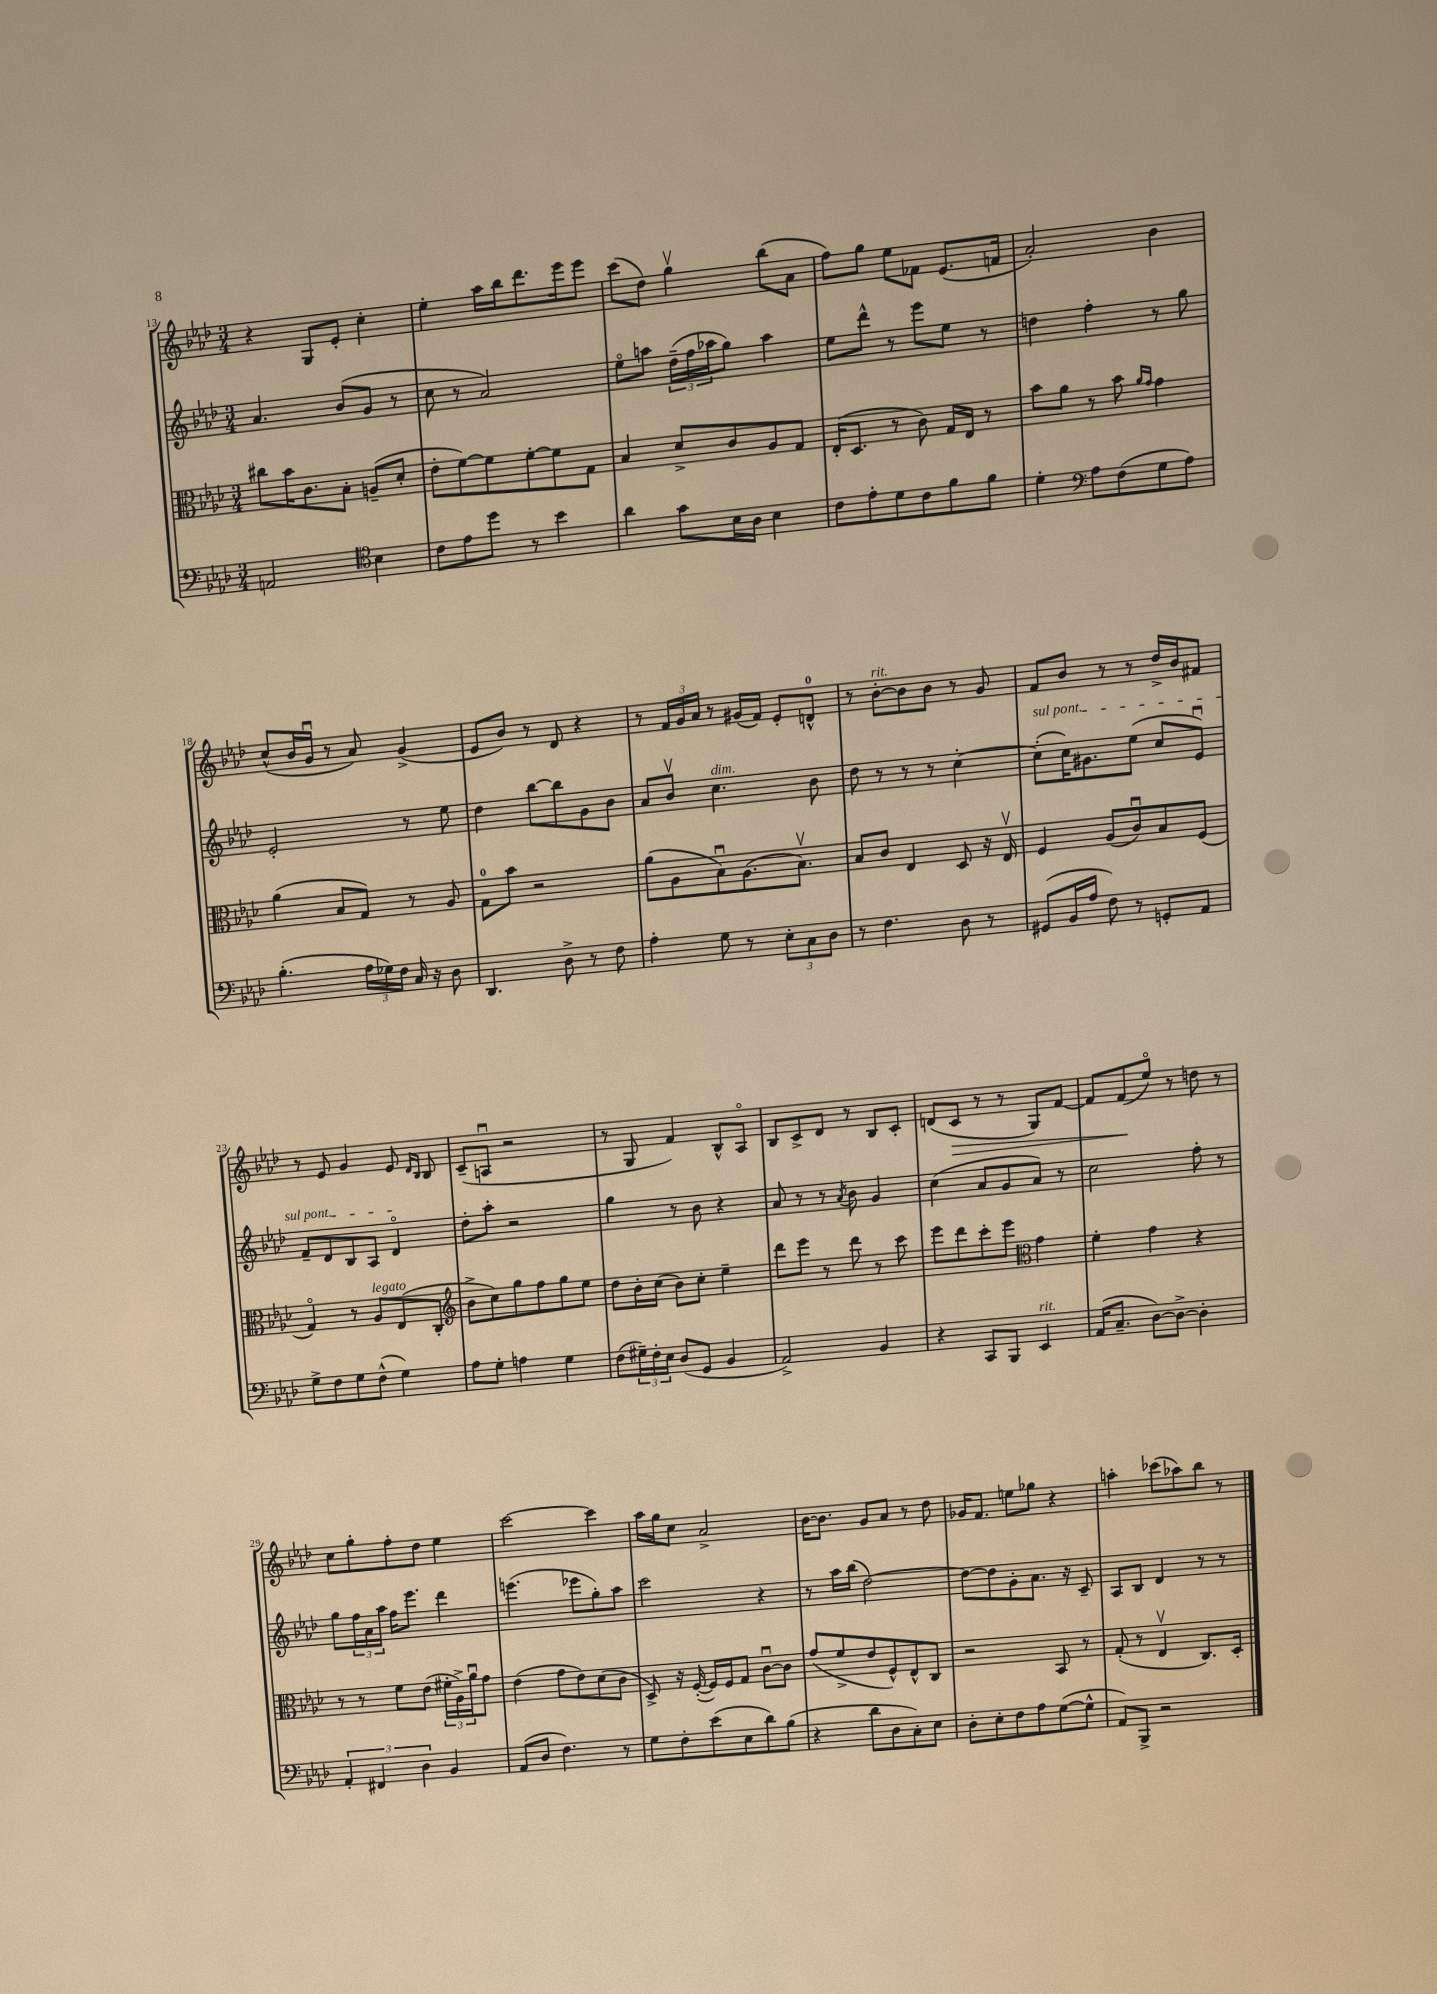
<<
\new StaffGroup <<
\new Staff = "s0" {
    \clef treble \key aes \major \numericTimeSignature \time 3/4
    r4 g8 ees'8-. c''4-. |
    ees''4-. aes''16 bes''16 des'''8. ees'''16 ees'''8 |
    c'''8( des''8) g''4\upbow bes''8( aes'8 |
    f''8) g''8 ees''8 fes'8 ees'8.( f'16 |
    aes'2-.) bes'4 |
    c''8-^( bes'16 g'16\downbow r8 aes'8) g'4->( |
    ees'8 bes'8) r8 des'8 r4 |
    r8 \tuplet 3/2 { f'16 g'16 aes'16 } r8 gis'16( f'16) ees'8-. d'8-0-^ |
    r8 bes'8~-.^\markup { \italic "rit." } bes'8 bes'8 r8 g'8 |
    f'8 bes'8 r8 r8 des''16-> bes'16 fis'8 |
    r8 ees'8 g'4 ees'8 \grace { des'16 bes16 } bes8 |
    c'8--( a8\downbow r2 |
    r8 g8 f'4) bes8-^ aes8\flageolet |
    bes8 c'8-> des'8 r8 bes8 c'8-. |
    d'8( c'8\> r8 r8 g8) f'8~ |
    f'8 f'8\!( ees''8\flageolet) r8 d''8 r8 |
    c''8 g''8-. f''8-. des''8 ees''4 |
    c'''2~ c'''4 |
    aes''16 g''16 c''8 aes'2-> |
    bes'16~ bes'8. g'8 aes'8 r8 des''8 |
    ges'16 f'8. e''8 ges''8 r4 |
    a''4-. ces'''8( aes''8) bes''8 r8 \bar "|." |
}
\new Staff = "s1" {
    \clef treble \key aes \major \numericTimeSignature \time 3/4
    aes'4. bes'8( g'8 r8 |
    c''8 r8 aes'2) |
    ees''8\flageolet a''8 \tuplet 3/2 { des''16--( f''16 aes''16 } g''8) aes''4 |
    ees''8 des'''8-^ r8 ees'''8 ees''8 r8 |
    d''4 f''4-. r8 g''8 |
    ees'2-. r8 ees''8 |
    des''4 bes''8~ bes''8 g'8 bes'8 |
    aes'8 bes'8\upbow c''4.^\markup { \italic "dim." } bes'8 |
    des''8 r8 r8 r8 c''4~-. |
    \once \override TextSpanner.bound-details.left.text = \markup { \italic "sul pont." } c''8-.\startTextSpan( c''16) gis'8. ees''8( c''8 ees'8\downbow) |
    f'8-- des'8 bes8 aes8 des'4\flageolet\stopTextSpan |
    des''8-. aes''8-. r2 |
    g''4 r8 bes'8 r4 |
    aes'8 r8 r8 \acciaccatura { aes'8 } bes'8 g'4 |
    c''4( aes'8 g'8 aes'8) r8 |
    c''2 f''8-. r8 |
    g''8 \tuplet 3/2 { f''16 aes'16 aes''16 } f''16 ees'''8. des'''4 |
    e'''4.( ees'''8 g''8-.) aes''8 |
    c'''2 r4 |
    r8 aes''16 bes''16( des''2~) |
    des''8~ des''8 g'8-. aes'8. r16 c'8-- |
    aes8 bes8 des'4 r8 r8 \bar "|." |
}
\new Staff = "s2" {
    \clef alto \key aes \major \numericTimeSignature \time 3/4
    cis''8 bes'16 c'8. bes8-. a8--( des'8-. |
    ees'8-. f'8~) f'8 f'8~-. f'8 g8 |
    bes4 des'8-> c'8 aes8 g8 |
    ees16-.( des8. r8 c'8) g16 ees16 r8 |
    bes'8 aes'8 r8 bes'8 \grace { aes'16 g'16 } g'4 |
    aes'4( bes8 g8) r8 aes8 |
    g8-0 bes'8 r2 |
    aes'8( aes8 bes8\downbow) aes8.( bes8.\upbow) |
    bes8 c'8 ees4 des8 r16 ees16\upbow |
    f4 aes8( c'8\downbow) bes8 f8( |
    g4\flageolet) r8 aes8^\markup { \italic "legato" } ees8( c8-. |
    \clef treble bes'8-> c''8) g''8 f''8 g''8 ees''8 |
    des''8 bes'16-. c''16( bes'8) c''8-. ees''4-- |
    des'''8 ees'''8 r8 des'''8 r8 c'''8 |
    ees'''8 des'''8 c'''8-. ees'''8 \clef alto g'4 |
    f'4-. g'4 r4 |
    r8 r8 f'8 ees'8( \tuplet 3/2 { fis'16-. aes16->) aes'16\downbow } g'8 |
    ees'4( g'8 ees'8) des'8( c'8 |
    des8->) r16 f16~-.( f16) f16 g8 c'8~\downbow c'8 |
    g'8( f'8-> ees'8 f8-^) ees8-^ c8 |
    r2 bes,8 r8 |
    g8-.( r8 ees4\upbow c8.) des16-. \bar "|." |
}
\new Staff = "s3" {
    \clef bass \key aes \major \numericTimeSignature \time 3/4
    a,2 \clef tenor bes4 |
    c'8 ees'8 des''8 r8 bes'4 |
    aes'4 g'8 bes16 aes16 bes4 |
    c'8 ees'8-. des'8 c'8 f'8 f'8 |
    des'4-. \clef bass aes8 f8( g8 aes8) |
    bes4.-.( \tuplet 3/2 { aes16 ges16) f16 } c16 r16 des8 |
    des,4. des8-> r8 f8 |
    aes4-. g8 r8 \tuplet 3/2 { ees8-. c8 des8 } |
    r8 f4. des8 r8 |
    gis,8( bes,16 aes16 f8) r8 g,8-. aes,8 |
    g8-> f8 g8 f8-^( g4) |
    aes8 g8-. a4 g4 |
    f8( \tuplet 3/2 { gis16--) f16-. ees16 } des8( g,8 bes,4 |
    aes,2->) bes,4 |
    r4 c,8 bes,,8 ees,4^\markup { \italic "rit." } |
    aes,16( c8.-- des8~) des8~-> des4-. |
    \tuplet 3/2 { aes,4-. fis,4 des4 } bes,4 |
    aes,8( des8 f4.) r8 |
    g8 f8-. ees'8( ees8 des'8) bes8( |
    r4 des'8 des8 c8-.) ees8 |
    des8-. ees8-. f8 aes8 g8~( g8-^ |
    aes,8) bes,,8-> r2 \bar "|." |
}
>>
>>
\layout { \context { \Score currentBarNumber = #13 } }
